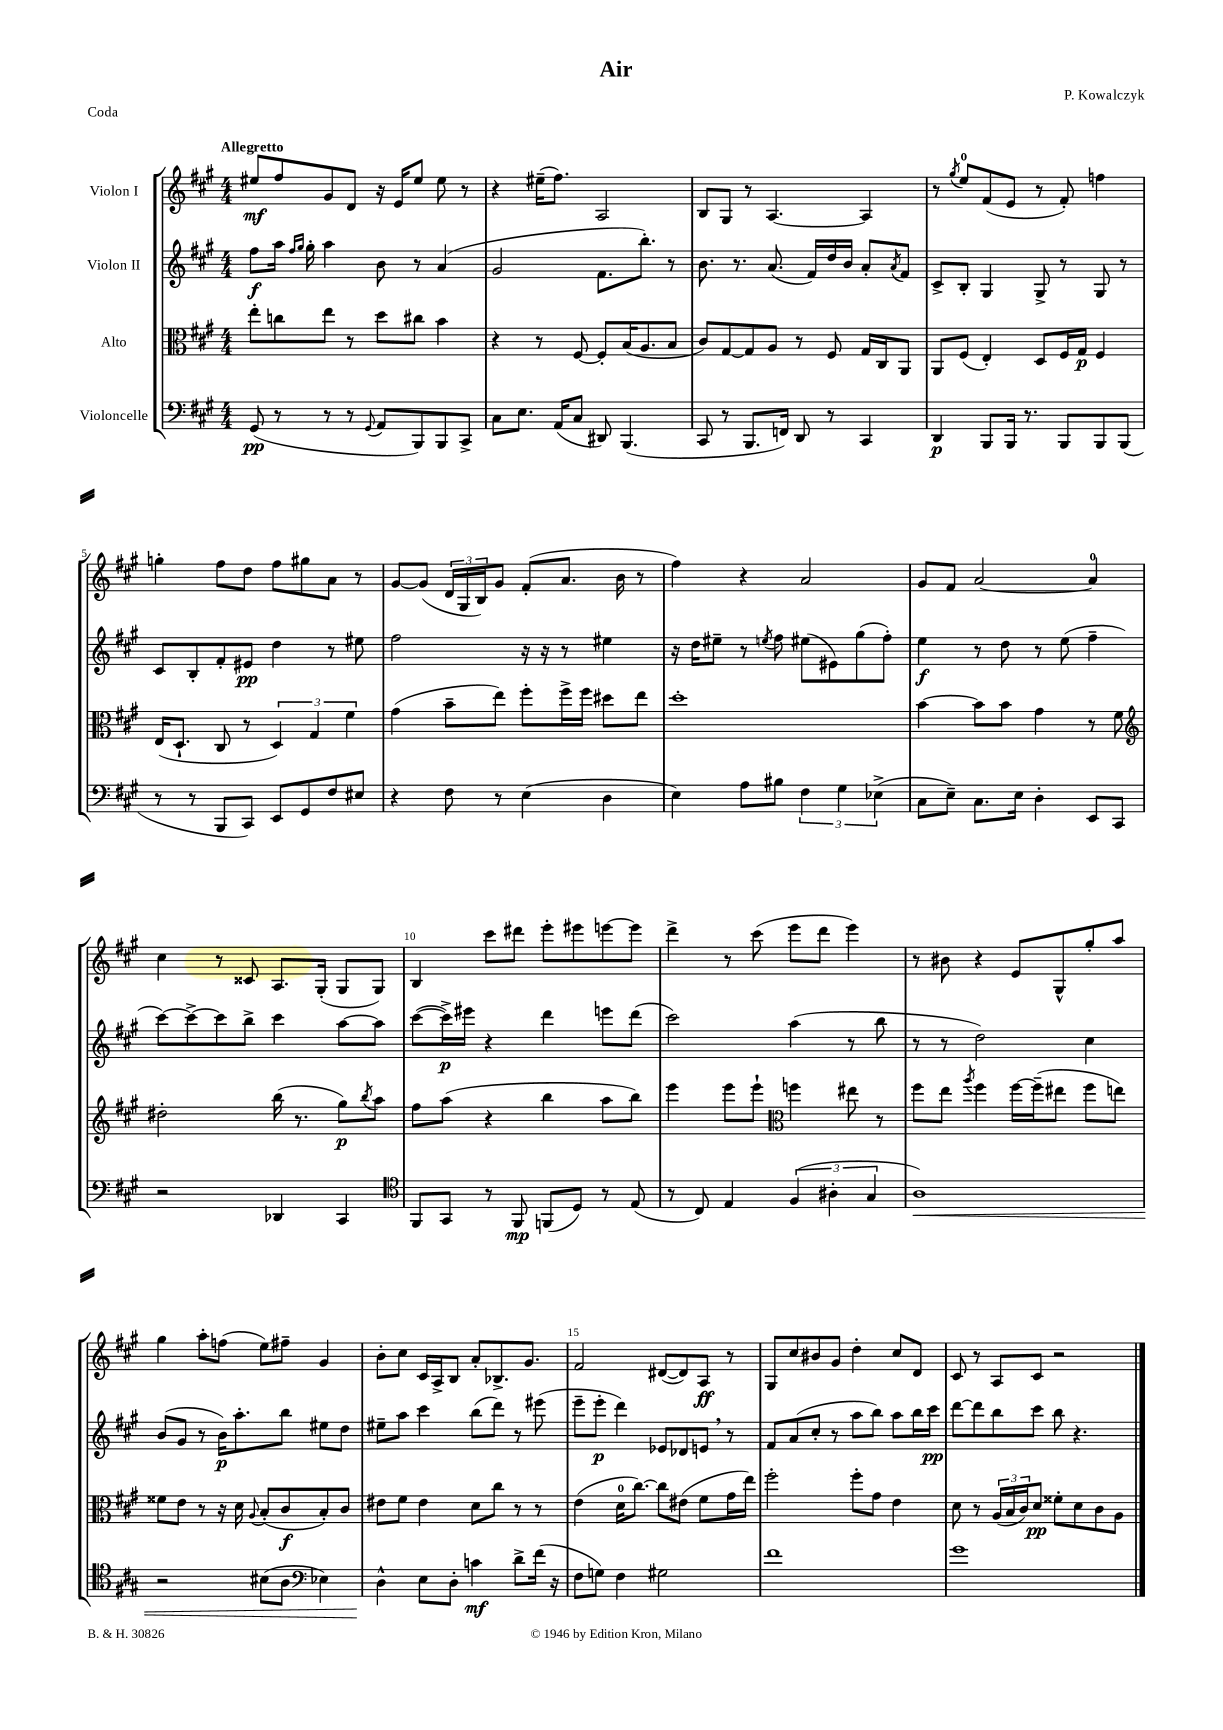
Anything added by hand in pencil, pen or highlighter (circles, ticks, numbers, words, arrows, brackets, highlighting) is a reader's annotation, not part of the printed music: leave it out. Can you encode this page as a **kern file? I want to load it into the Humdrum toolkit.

**kern	**dynam	**kern	**dynam	**kern	**dynam	**kern	**dynam
*part4	*part4	*part3	*part3	*part2	*part2	*part1	*part1
*staff4	*staff4	*staff3	*staff3	*staff2	*staff2	*staff1	*staff1
*I"Violoncelle	*	*I"Alto	*	*I"Violon II	*	*I"Violon I	*
*clefF4	*	*clefC3	*	*clefG2	*	*clefG2	*
*k[f#c#g#]	*	*k[f#c#g#]	*	*k[f#c#g#]	*	*k[f#c#g#]	*
*M4/4	*	*M4/4	*	*M4/4	*	*M4/4	*
=1	=1	=1	=1	=1	=1	=1	=1
!	!	!	!	!	!	!LO:TX:a:B:t=Allegretto	!
(8GG#/	pp	8ee'\L	.	8ff#\L	f	8ee#X/L	mf
8r	.	8ccn\	.	16aa\Jk	.	8ff#/	.
.	.	.	.	16qqff#/LL	.	.	.
.	.	.	.	16qqgg#/JJ	.	.	.
.	.	.	.	16gg#'\	.	.	.
8r	.	8ee\J	.	4aa\	.	8g#/	.
8r	.	8r	.	.	.	8d/J	.
8qqGG#/	.	.	.	.	.	.	.
8AA/L	.	8dd\L	.	8b\	.	16r	.
.	.	.	.	.	.	16e/KL	.
8BBB/)	.	8cc#X\J	.	8r	.	8ee#/J	.
8BBB/	.	4b\	.	(4a/	.	8ee#\	.
8CC#^/J	.	.	.	.	.	8r	.
=2	=2	=2	=2	=2	=2	=2	=2
8C#\L	.	4r	.	2g#/	.	4r	.
8.E\J	.	.	.	.	.	.	.
.	.	8r	.	.	.	(16ee#X~\KL	.
(16AA/KL	.	.	.	.	.	8.ff#\J)	.
8C#/J	.	[8F#/	.	.	.	.	.
8DD#X/)	.	8F#'/L]	.	8.f#\L	.	2A/	.
(4.BBB/	.	(16B/K	.	.	.	.	.
.	.	8.A/	.	8.bb'\J)	.	.	.
.	.	8B/J	.	8r	.	.	.
=3	=3	=3	=3	=3	=3	=3	=3
8CC#/	.	8c#/L)	.	8.b\	.	8B/L	.
8r	.	[8G#/	.	.	.	8G#/J	.
.	.	.	.	8.r	.	.	.
8.BBB/L	.	8G#/]	.	.	.	8r	.
.	.	8A/J	.	(8.a/	.	[4.A/	.
16FFn/Jk)	.	.	.	.	.	.	.
8DD/	.	8r	.	.	.	.	.
.	.	.	.	16f#/LL)	.	.	.
8r	.	8F#/	.	16dd/	.	.	.
.	.	.	.	16b/JJ	.	.	.
4CC#/	.	16G#/LL	.	8a'/L	.	4A/]	.
.	.	16C#/J	.	.	.	.	.
.	.	.	.	8qa/	.	.	.
.	.	8AA/J	.	8f#/J	.	.	.
=4	=4	=4	=4	=4	=4	=4	=4
4DD/	p	8AA/L	.	8c#^/L	.	8r	.
.	.	.	.	.	.	8qgg#/	.
.	.	(8F#/J	.	8B'/J	.	8ee/L	.
8BBB/L	.	4E'/)	.	4G#/	.	(8f#/	.
16BBB/Jk	.	.	.	.	.	8e/J	.
8.r	.	.	.	.	.	.	.
.	.	8D/L	.	8G#^/	.	8r	.
8BBB/L	.	16F#/L	.	8r	.	8f#'/)	.
.	.	16G#/JJ	p	.	.	.	.
8BBB/	.	4F#/	.	8G#/	.	4ffn\	.
(8BBB/J	.	.	.	8r	.	.	.
!!LO:LB:g=z
=5	=5	=5	=5	=5	=5	=5	=5
8r	.	(16E/KL	.	8c#/L	.	4ggn'\	.
.	.	8.D`/J	.	.	.	.	.
8r	.	.	.	8B'/	.	.	.
8BBB/L	.	8C#/	.	8f#'/	.	8ff#\L	.
8CC#/J)	.	8r	.	8e#X/J	pp	8dd\J	.
8EE/L	.	6D/)	.	4dd\	.	8ff#\L	.
8GG#/	.	.	.	.	.	8gg#X\	.
.	.	6G#/	.	.	.	.	.
8F#/	.	.	.	8r	.	8a\J	.
.	.	6f#\	.	.	.	.	.
8E#X/J	.	.	.	8ee#X\	.	8r	.
=6	=6	=6	=6	=6	=6	=6	=6
4r	.	(4g#\	.	2ff#\	.	[8g#/L	.
.	.	.	.	.	.	(8g#/J]	.
8F#\	.	8b~\L	.	.	.	24d/LL	.
.	.	.	.	.	.	24G#/	.
.	.	.	.	.	.	24B/J)	.
8r	.	8ee\J)	.	.	.	8g#/J	.
(4E\	.	8ff#'\L	.	16r	.	(8f#'/L	.
.	.	.	.	16r	.	.	.
.	.	16ff#^\L	.	8r	.	8.a/J	.
.	.	16ff#\JJ	.	.	.	.	.
4D\	.	8dd#X\L	.	4ee#X\	.	.	.
.	.	.	.	.	.	16b\	.
.	.	8ee\J	.	.	.	8r	.
=7	=7	=7	=7	=7	=7	=7	=7
4E\)	.	1dd'	.	16r	.	4ff#\)	.
.	.	.	.	16dd\KL	.	.	.
.	.	.	.	8ee#X~\J	.	.	.
8A\L	.	.	.	8r	.	4r	.
.	.	.	.	8qeen/	.	.	.
8B#X\J	.	.	.	8ff#\	.	.	.
6F#\	.	.	.	(8ee#X\L	.	2a/	.
.	.	.	.	8e#X\)	.	.	.
6G#\	.	.	.	.	.	.	.
.	.	.	.	(8gg#\	.	.	.
(6E-X^\	.	.	.	.	.	.	.
.	.	.	.	8ff#'\J)	.	.	.
=8	=8	=8	=8	=8	=8	=8	=8
8C#\L	.	[4b\	.	4ee\	f	8g#/L	.
8E~\J)	.	.	.	.	.	8f#/J	.
8.C#\L	.	8b\L]	.	8r	.	[2a/	.
.	.	8b\J	.	8dd\	.	.	.
16E\Jk	.	.	.	.	.	.	.
4D'\	.	4g#\	.	8r	.	.	.
.	.	.	.	(8ee\	.	.	.
8EE/L	.	8r	.	4ff#~\	.	4a/]	.
8CC#/J	.	8f#\	.	.	.	.	.
!!LO:LB:g=z
=9	=9	=9	=9	=9	=9	=9	=9
*	*	*clefG2	*	*	*	*	*
2r	.	2dd#X'\	.	[8ccc#\L)	.	4cc#\	.
.	.	.	.	8ccc#^\_	.	.	.
.	.	.	.	8ccc#\]	.	8r	.
.	.	.	.	8bb^\J	.	8c##X/	.
4DD-X/	.	(16bb\	.	4ccc#\	.	8.A/L	.
.	.	8.r	.	.	.	.	.
.	.	.	.	.	.	(16G#'/Jk	.
4CC#/	.	8gg#\L)	p	[8aa\L	.	8G#/L	.
.	.	8qbb/	.	.	.	.	.
.	.	8aa\J	.	8aa\J]	.	8G#/J)	.
=10	=10	=10	=10	=10	=10	=10	=10
*clefC4	*	*	*	*	*	*	*
8FF#/L	.	8ff#\L	.	([8ccc#\L	.	4B/	.
8GG#/J	.	(8aa\J	.	16ccc#^\L])	p	.	.
.	.	.	.	16eee#X\JJ	.	.	.
8r	.	4r	.	4r	.	8ccc#\L	.
8FF#/	mp	.	.	.	.	8ddd#X\J	.
(8FFn/L	.	4bb\	.	4ddd\	.	8eee'\L	.
8D/J)	.	.	.	.	.	8eee#X\	.
8r	.	8aa\L	.	8eeen\L	.	[8eeen\	.
(8E/	.	8bb\J)	.	(8ddd\J	.	8eee\J]	.
=11	=11	=11	=11	=11	=11	=11	=11
8r	.	4eee\	.	2ccc#\)	.	4ddd^\	.
8C#/)	.	.	.	.	.	.	.
4E/	.	8eee\L	.	.	.	8r	.
.	.	8eee`\J	.	.	.	(8ccc#\	.
*	*	*clefC3	*	*	*	*	*
(6F#/	.	4ffn\	.	(4aa\	.	8eee\L	.
.	.	.	.	.	.	8ddd\J	.
6A#X'\	.	.	.	.	.	.	.
.	.	8ee#X\	.	8r	.	4eee\)	.
6G#/	.	.	.	.	.	.	.
.	.	8r	.	8bb\	.	.	.
=12	=12	=12	=12	=12	=12	=12	=12
!	!LO:HP:b	!	!	!	!	!	!
1A)	<	8ff#\L	.	8r	.	8r	.
.	.	8ee\J	.	8r	.	8b#X\	.
.	.	8qaa/	.	.	.	.	.
.	.	4ff#\	.	2dd\)	.	4r	.
.	.	[16ff#\LL	.	.	.	8e/L	.
.	.	(16ff#~\J]	.	.	.	.	.
.	.	8ee#X\J	.	.	.	8G#^^/	.
.	.	8ff#\L	.	4cc#\	.	8gg#'/	.
.	.	8een\J)	.	.	.	8aa/J	.
!!LO:LB:g=z
=13	=13	=13	=13	=13	=13	=13	=13
2r	.	8f##X\L	.	(8b/L	.	4gg#\	.
.	.	8e\J	.	8g#/J	.	.	.
.	.	8r	.	8r	.	8aa'\L	.
.	.	16r	.	16b\KL)	p	(8ffn\J	.
.	.	16d\	.	8.aa'\	.	.	.
.	.	8qqA/	.	.	.	.	.
(8B#X\L	.	(8B'/L	.	.	.	8ee\L)	.
8A\J	.	8c#/	f	8bb\J	.	8ff#X~\J	.
*clefF4	*	*	*	*	*	*	*
4E-X\)	.	8B'/)	.	8ee#X\L	.	4g#/	.
.	.	8c#/J	.	8dd\J	.	.	.
=14	=14	=14	=14	=14	=14	=14	=14
4D^^\	.	8e#X\L	.	8ee#X~\L	.	8b'\L	.
.	.	8f#\J	.	8aa\J	.	8cc#\J	.
8E\L	[	4e#\	.	4ccc#\	.	16c#/LL	.
.	.	.	.	.	.	16A^/J	.
8D'\J	.	.	.	.	.	8B/J	.
4cn\	mf	8d\L	.	(8bb\L	.	8a'/L	.
.	.	8cc#\J	.	8ddd\J)	.	8.B-X^/	.
8d^\L	.	8r	.	8r	.	.	.
.	.	.	.	.	.	8.g#/J	.
(16f#\Jk	.	8r	.	(8eee#X\	.	.	.
16r	.	.	.	.	.	.	.
=15	=15	=15	=15	=15	=15	=15	=15
8F#\L	.	(4e\	.	8eee~\L	.	2f#/	.
8Gn\J)	.	.	.	8eee'\J	p	.	.
4F#\	.	16d\KL	.	4ddd\)	.	.	.
.	.	[8.cc#\J)	.	.	.	.	.
2G#X\	.	8cc#\L]	.	8e-X/L	.	([8d#X/L	.
.	.	(8e#X\J	.	8d-X/	.	8d#/])	.
.	.	8f#\L	.	8en,/J	.	8A/J	ff
.	.	16g#\L	.	8r	.	8r	.
.	.	16ee\JJ)	.	.	.	.	.
=16	=16	=16	=16	=16	=16	=16	=16
1f#	.	2ff#'\	.	8f#/L	.	8G#/L	.
.	.	.	.	(8a/	.	8cc#/	.
.	.	.	.	8cc#'/J	.	8b#X/	.
.	.	.	.	8r	.	8g#/J	.
.	.	8ff#'\L	.	8aa\L	.	4dd'\	.
.	.	8g#\J	.	8bb\J)	.	.	.
.	.	4e\	.	8aa\L	.	8cc#/L	.
.	.	.	.	16bb\L	.	8d/J	.
.	.	.	.	16ccc#\JJ	pp	.	.
=17	=17	=17	=17	=17	=17	=17	=17
1g#	.	8d\	.	[8ddd\L	.	8c#/	.
.	.	8r	.	8ddd\]	.	8r	.
.	.	(24A/LL	.	8bb\	.	8A/L	.
.	.	24B/	.	.	.	.	.
.	.	24c#/J)	.	.	.	.	.
.	.	8d/J	pp	8ccc#\J	.	8c#/J	.
.	.	8f##X'\L	.	8bb\	.	2r	.
.	.	8d\	.	4.r	.	.	.
.	.	8c#\	.	.	.	.	.
.	.	8A\J	.	.	.	.	.
==	==	==	==	==	==	==	==
*-	*-	*-	*-	*-	*-	*-	*-
